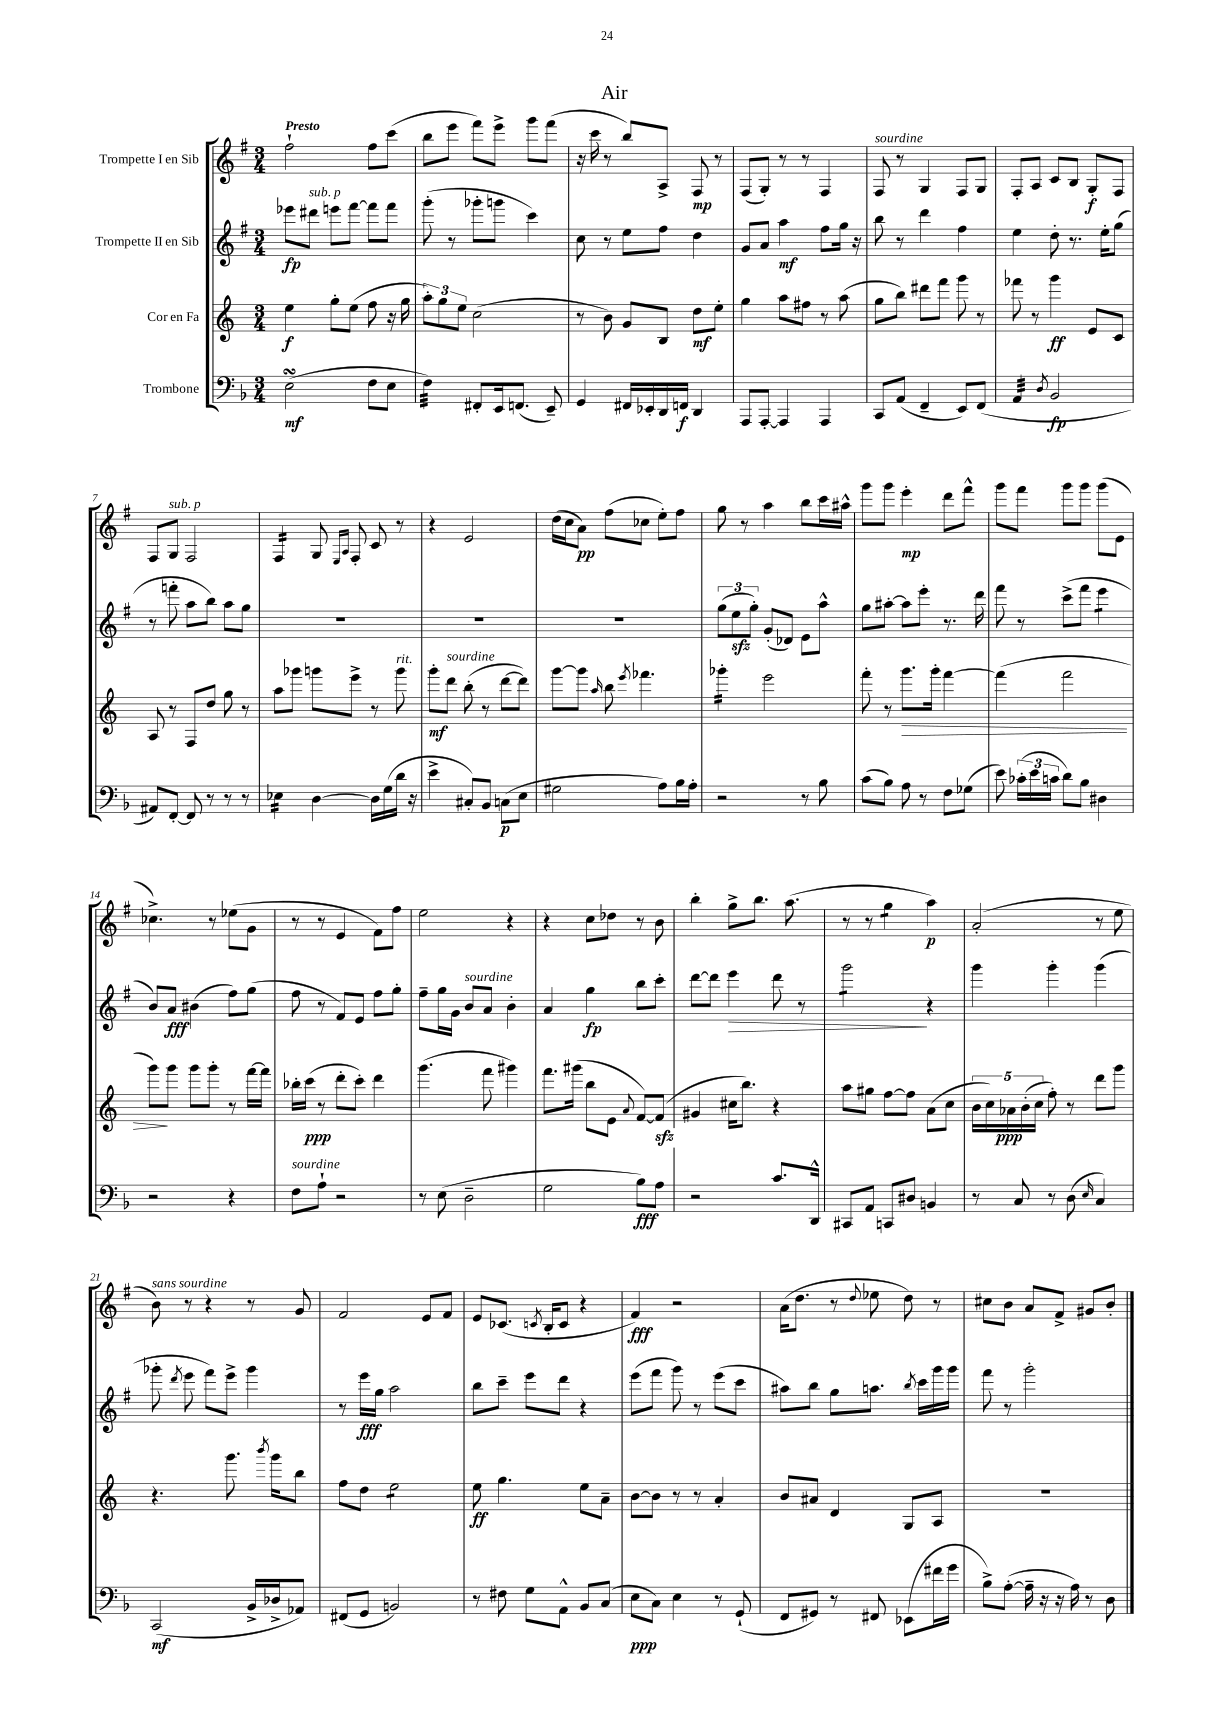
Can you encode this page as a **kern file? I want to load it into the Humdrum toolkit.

**kern	**kern	**kern	**kern
*staff4	*staff3	*staff2	*staff1
*clefF4	*clefG2	*clefG2	*clefG2
*k[b-]	*k[]	*k[f#]	*k[f#]
*M3/4	*M3/4	*M3/4	*M3/4
(2E	4ee	8eee-	2ff#`
.	.	8ddd#	.
.	8gg'	8eee	.
.	(8ee	[8fff#	.
8F	8ff	8fff#]	8ff#
8E	16r	8fff#	(8ccc
.	16gg	.	.
=	=	=	=
4F)	12aa')	(8ggg'	8bb
.	12gg	.	.
.	.	8r	8eee
.	12ee	.	.
8FF#'	(2cc	8ggg-'	8fff#)
16EE	.	8ggg	8eee^
(8.FF	.	.	.
.	.	4ccc)	8ggg
8EE~)	.	.	(8fff#
=	=	=	=
4GG	8r	8cc	16r
.	.	.	16ccc
.	8b)	8r	8r
16FF#	8g	8ee	8bb)
16EE-'	.	.	.
16DD	8B	8ff#	8A^
16FF	.	.	.
4DD	8dd	4dd	8F#
.	8ee'	.	8r
=	=	=	=
8AAA	4gg	8g	(8F#
[8AAA'	.	8a	8G')
4AAA]	8aa	4aa	8r
.	8ff#	.	8r
4AAA	8r	8ff#	4F#
.	(8aa	16gg	.
.	.	16r	.
=	=	=	=
8CC	8gg	8bb	8F#
(8AA	8bb)	8r	8r
4FF~	8ddd#	4ddd	4G
.	8fff	.	.
8EE)	8ggg	4ff#	8F#
(8FF	8r	.	8G
=	=	=	=
4AA	8fff-	4ee	8F#'
.	8r	.	8A
8qD	.	.	.
2BB-	4ggg	8dd'	8c
.	.	8.r	8B
.	8e	.	8G'
.	.	16ee'	.
.	8c	(8gg	8F#
=	=	=	=
8AA#)	8A	8r	8F#
[8FF'	8r	8fff'	8G
8FF]	8F	8aa	2F#
8r	8dd	8bb)	.
8r	8gg	8aa	.
8r	8r	8gg	.
=	=	=	=
4E-	8aa	2.r	4F#
.	8ggg-	.	.
[4D	8ggg	.	8G
.	.	.	16qqE
.	.	.	16qqA
.	8eee^	.	8F#'
16D]	8r	.	8c
(16G	.	.	.
16d	8ggg	.	8r
16r	.	.	.
=	=	=	=
4e^	8ggg'	2.r	4r
.	8ddd	.	.
8C#')	(8bb'	.	2e
8BB-	8r	.	.
(8C	[8ddd	.	.
8E	8ddd])	.	.
=	=	=	=
2G#	[8ggg	2.r	(16dd
.	.	.	16cc
.	8ggg]	.	8a)
.	16qqaa	.	.
.	8bb	.	(8ff#
.	8qeee	.	.
.	4.fff-	.	8cc-
8A)	.	.	8ee')
16B-	.	.	8ff#
16A'	.	.	.
=	=	=	=
2r	4ggg-'	(12gg	8gg
.	.	12ee	.
.	.	.	8r
.	.	12gg')	.
.	2eee	(8g'	4aa
.	.	8d-)	.
8r	.	8e	8bb
8B-	.	8aa^^	16ccc
.	.	.	16aa#^^
=	=	=	=
(8c	8fff'	8gg	8ggg
8B-)	8r	[8aa#'	8ggg
8A	8.ggg	8aa#]	4eee'
8r	.	8eee'	.
.	16ggg'	.	.
8F	[4fff	8.r	8ddd
(8G-	.	.	8fff#^^
.	.	16ddd	.
=	=	=	=
8e)	(4fff]	8fff#	8ggg
(24c-'	.	8r	8fff#
24e	.	.	.
24c	.	.	.
8d)	2fff	(8ccc^	8ggg
8B-	.	8fff#	8ggg
4D#	.	4eee	(8ggg
.	.	.	8e
=	=	=	=
2r	8ggg)	8b)	4.cc-^)
.	8ggg	8a	.
.	8ggg	(4b#	.
.	8ggg'	.	8r
4r	8r	8ff#)	(8ee-
.	[16fff	(8gg	8g
.	16fff]	.	.
=	=	=	=
8F	16bb-'	8ff#	8r
.	(16ccc	.	.
8A`	8r	8r	8r
2r	8ddd'	8f#)	4e
.	8ccc')	8e	.
.	4ddd	8ff#	8f#)
.	.	8gg'	8ff#
=	=	=	=
8r	(4.ggg	8ff#~	2ee
(8E	.	16gg	.
.	.	16g	.
2D~	.	8b	.
.	8fff	8a	.
.	4ggg#)	4b'	4r
=	=	=	=
2G	8.fff	4a	4r
.	(16ggg#	.	.
.	8bb	4gg	8cc
.	8e	.	8dd-
.	8qqa	.	.
8B-)	[8f)	8bb	8r
8A	(8f]	8ccc'	8b
=	=	=	=
2r	4g#	[8ddd	4bb'
.	.	8ddd]	.
.	16cc#	4eee	8gg^
.	8.bb)	.	.
.	.	.	8.bb
8.c	4r	8ddd	.
.	.	.	(8.aa
.	.	8r	.
16DD^^	.	.	.
=	=	=	=
8CC#	8aa	2ggg	8r
8AA	8gg#	.	8r
8CC	[8ff	.	4gg
8D#	8ff]	.	.
4BB	(8a	4r	4aa)
.	8cc	.	.
=	=	=	=
8r	20b	4ggg	(2a'
.	20cc)	.	.
.	20a-	.	.
8C	.	.	.
.	(20b'	.	.
.	20cc	.	.
8r	8ff')	4ggg'	.
(8D	8r	.	.
16qqE	.	.	.
4C)	8ddd	(4ggg	8r
.	8ggg	.	8ee
=	=	=	=
(2CC	4.r	8ggg-'	8b)
.	.	8qddd	.
.	.	8eee	8r
.	.	8fff#)	4r
.	8.ggg	8eee^	.
16BB-^	.	4ggg-	8r
.	8qbbb	.	.
16D-^	16ggg	.	.
8AA-)	8bb	.	8g
=	=	=	=
(8FF#	8ff	8r	2f#
8GG	8dd	16eee	.
.	.	16gg	.
2BB)	2ee	2aa	.
.	.	.	8e
.	.	.	8f#
=	=	=	=
8r	8ee	8bb	8e
8F#	4.gg	8ccc~	(8.c-
8G	.	8eee	.
.	.	.	8qc
.	.	.	16B'
8AA^^	.	8ddd	8c
8BB-	8ee	4r	4r
(8C	8a~	.	.
=	=	=	=
8E	[8b	(8eee	4f#)
8C)	8b]	8fff#	.
4E	8r	8ggg)	2r
.	8r	8r	.
8r	4a'	(8eee	.
(8GG`	.	8ccc	.
=	=	=	=
8FF	8b	8aa#)	(16a
.	.	.	8.dd
8GG#)	8a#	8bb	.
8r	4d	8gg	8r
.	.	.	8qqdd
8FF#	.	8.aa	8ee-
(8EE-	8G	.	8dd)
.	.	8qbb	.
.	.	16ccc	.
16f#	8A	16ggg	8r
16g	.	16ggg	.
=	=	=	=
8B-^)	2.r	8fff#	8cc#
([8A'	.	8r	8b
16A~]	.	2ggg'	8a
16r	.	.	.
16r	.	.	8f#^
16A)	.	.	.
8r	.	.	8g#
8D	.	.	8b'
==	==	==	==
*-	*-	*-	*-
